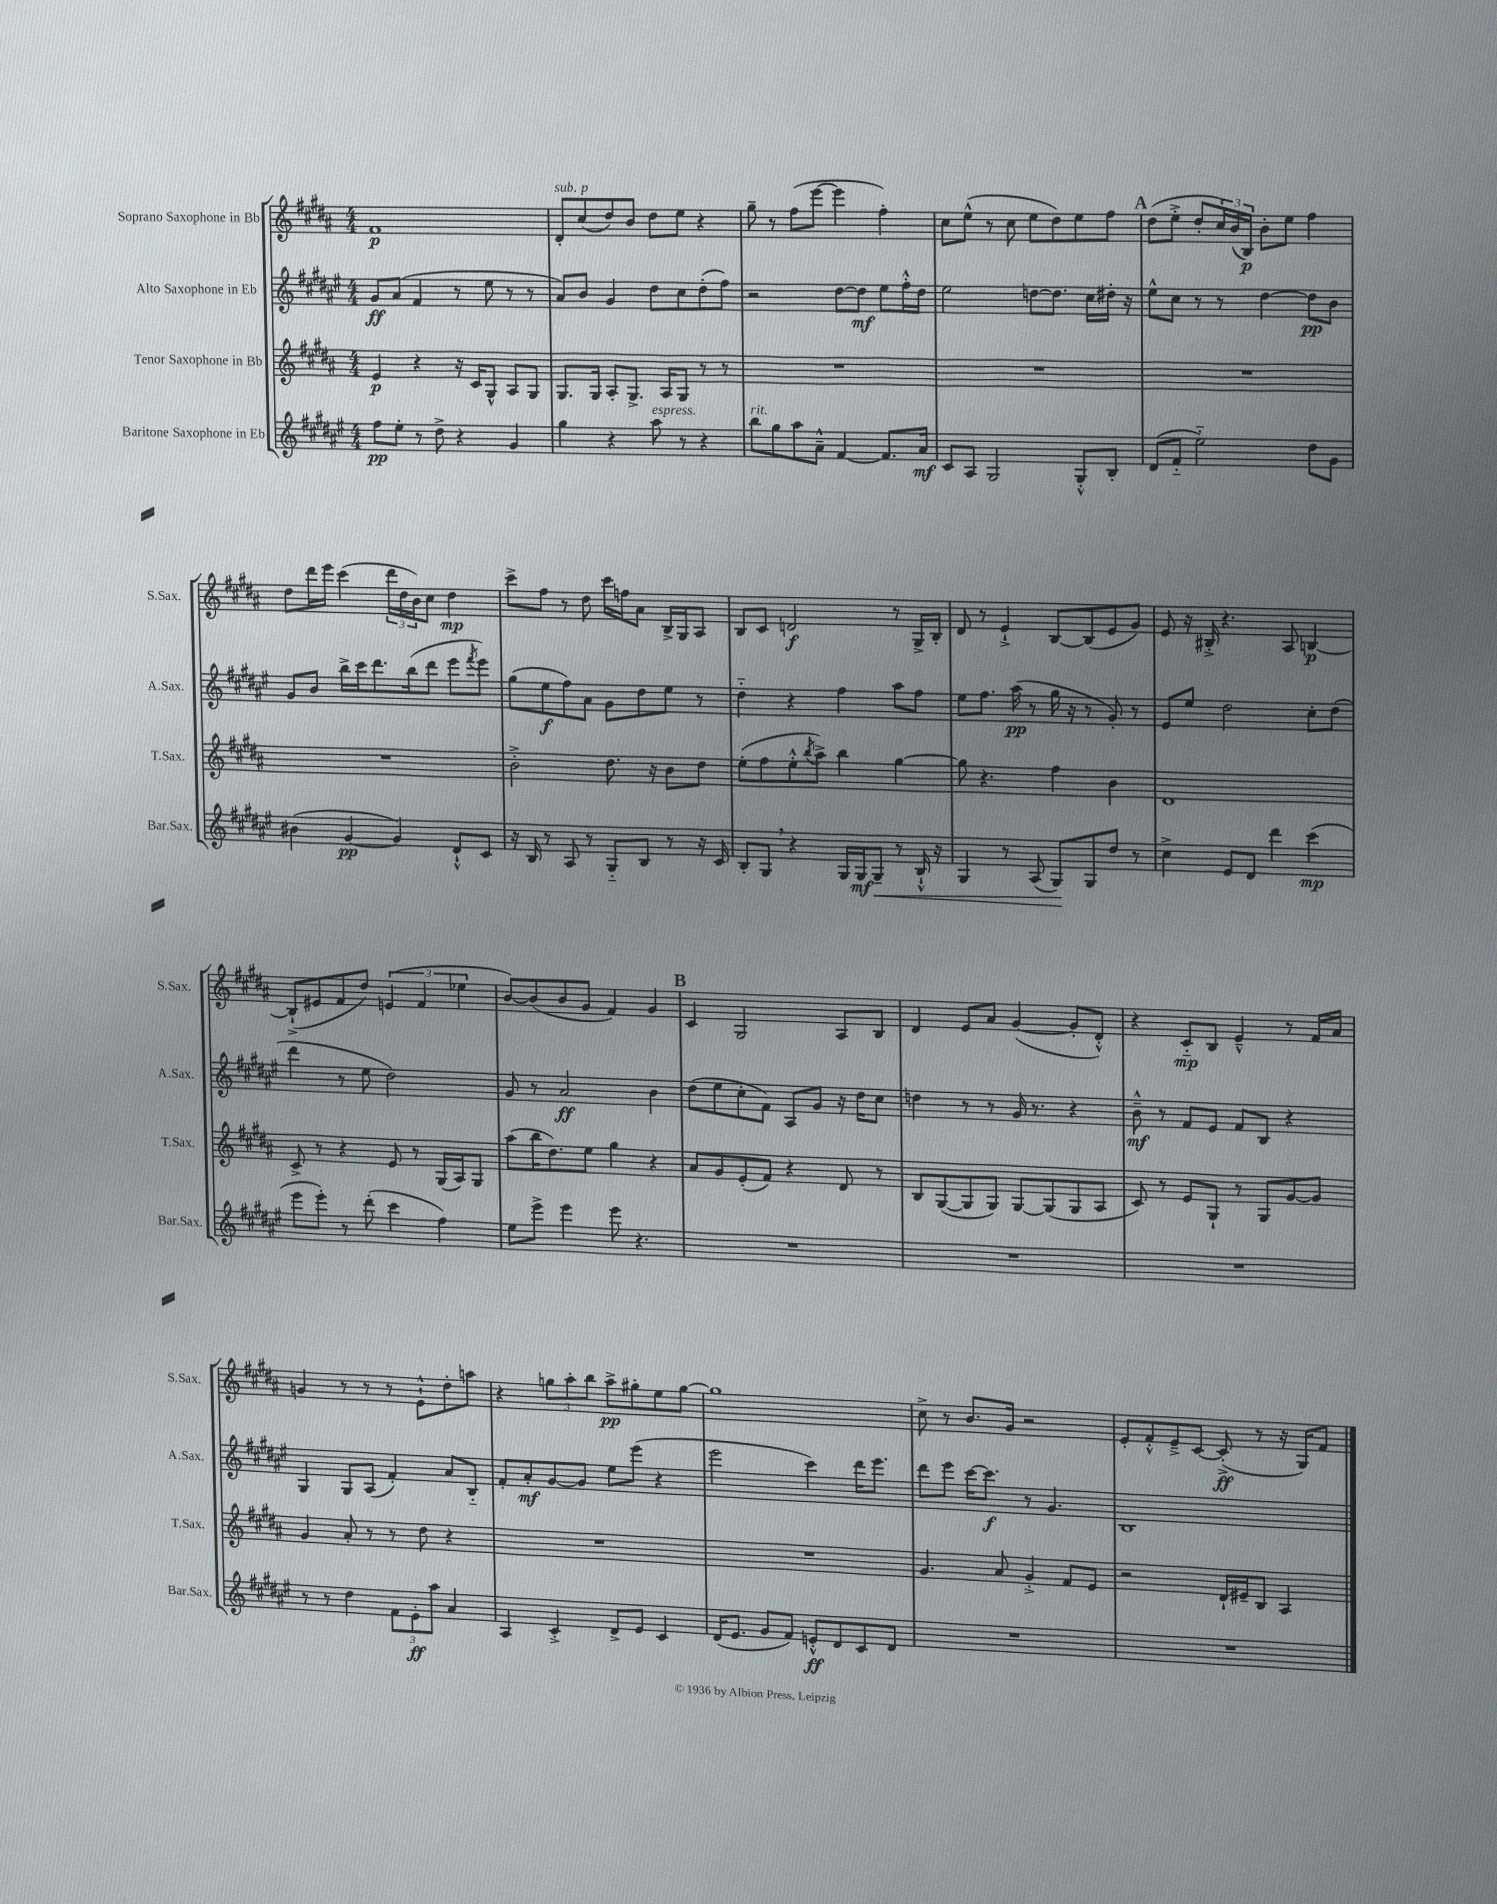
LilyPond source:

<<
\new StaffGroup <<
\new Staff = "s0" \with { instrumentName = "Soprano Saxophone in Bb" shortInstrumentName = "S.Sax." } {
    \clef treble \key b \major \numericTimeSignature \time 4/4
    fis'1\p |
    dis'8-.^\markup { \italic "sub. p" } cis''8( dis''8) b'8 dis''8 e''8 r4 |
    gis''8-- r8 fis''8( e'''8~ e'''4 fis''4-.) |
    cis''8 e''8-^( r8 cis''8 e''8 dis''8) e''8 fis''8 |
    \mark \markup { \bold "A" } dis''8( e''8-.-> dis''8-. \tuplet 3/2 { cis''16) b'16( b16\p) } b'8-. e''8 fis''4 |
    dis''8 dis'''16 e'''16 cis'''4( \tuplet 3/2 { dis'''16 dis''16 b'16) } cis''8 dis''4\mp |
    cis'''8-> fis''8 r8 dis''8 cis'''16 f''16 ais'8 b16-> gis16 ais8 |
    b8 cis'8 d'2\f r8 gis16-> b16-. |
    dis'8 r8 e'4-!-> b8~ b8( e'8 gis'8) |
    e'8 r16 bis16-.-> r4. ais8 b4~\p |
    b8-!->( eis'8 fis'8 dis''8) \tuplet 3/2 { e'4( fis'4 ees''4 } |
    b'8~) b'8( b'8 gis'8 fis'4) gis'4 |
    \mark \markup { \bold "B" } cis'4 gis2 ais8 b8 |
    dis'4 e'8 ais'8 gis'4~( gis'8-. dis'8-.-^) |
    r4 cis'8-_\mp b8 e'4---^ r8 fis'16 ais'16 |
    g'4 r8 r8 r8 e'8-!-^ dis''8-. a''8 |
    r4 \tuplet 3/2 { g''8 ais''8-. b''8 } ais''8->\pp gis''8-. e''8 gis''8~ |
    gis''1 |
    cis''8-> r8 b'8. gis'16 r2 |
    e'8-. fis'8-.-^ e'8---> cis'8~ cis'8-.->\ff( r8 r16 gis16) fis'8 \bar "|." |
}
\new Staff = "s1" \with { instrumentName = "Alto Saxophone in Eb" shortInstrumentName = "A.Sax." } {
    \clef treble \key fis \major \numericTimeSignature \time 4/4
    gis'8\ff ais'8( fis'4 r8 eis''8 r8 r8 |
    ais'8) b'8 gis'4 dis''8 cis''8 dis''8-.( fis''8) |
    r2 dis''8~ dis''8\mf eis''8 fis''16-.-^ dis''16 |
    eis''2 d''8~ d''8. cis''16 dis''16-. r16 |
    \mark \markup { \bold "A" } eis''8-^ cis''8 r8 r8 dis''4~ dis''8\pp b'8 |
    gis'8 b'8 b''16-> cis'''16 dis'''8. b''16( dis'''8 eis'''8 \acciaccatura { fis'''8 } eis'''8) |
    gis''8( eis''8\f fis''8) ais'8 gis'8 dis''8 eis''8 r8 |
    dis''4-_ r4 fis''4 ais''8 fis''8 |
    eis''8 fis''8. ais''16\pp( r8 gis''16 r16 r8 gis'8-.) r8 |
    eis'8 eis''8 dis''2 cis''8-. dis''8( |
    dis'''4 r8 eis''8 dis''2) |
    gis'8 r8 ais'2\ff b'4 |
    \mark \markup { \bold "B" } dis''8( eis''8 cis''8-. fis'8) ais8 gis'8 r16 dis''16 cis''8 |
    d''4 r8 r8 gis'16 r8. r4 |
    b'8---^\mf r8 fis'8 eis'8 fis'8 b8 r4 |
    gis4 gis8 ais8( fis'4-.) ais'8 b8-_ |
    fis'8-. ais'8-.\mf gis'8~ gis'8 eis''8 eis'''8( r4 |
    eis'''2 cis'''4) dis'''16 eis'''8. |
    dis'''8 eis'''8 cis'''16~ cis'''8.\f r8 gis'4. |
    b1 \bar "|." |
}
\new Staff = "s2" \with { instrumentName = "Tenor Saxophone in Bb" shortInstrumentName = "T.Sax." } {
    \clef treble \key b \major \numericTimeSignature \time 4/4
    e'4\p r4 r16 cis'16 gis8-^ ais8 gis8 |
    gis8. gis16 ais8-. gis8.-> ais16 gis8 r8 r8 |
    R1 |
    R1 |
    \mark \markup { \bold "A" } R1 |
    R1 |
    b'2-.-> dis''8. r16 b'8 dis''8 |
    e''8-.( fis''8 e''8-.-^ \acciaccatura { b''8 } ais''8->) b''4 gis''4~ |
    gis''8 r4. fis''4 b'4 |
    dis'1 |
    cis'8-> r8 r4 e'8 r8 gis16( ais16) gis8 |
    ais''8( b''16 dis''8.) e''8 gis''4 r4 |
    \mark \markup { \bold "B" } ais'8 gis'8 e'8-.( fis'8) r4 dis'8 r8 |
    b8 gis8~( gis8 gis8) gis8~ gis8( gis8 ais8 |
    cis'8) r8 e'8 gis8-! r8 gis8 gis'8~ gis'8 |
    gis'4 ais'8-. r8 r8 dis''8 r4 |
    R1 |
    R1 |
    gis'4. ais'8 gis'4-.-> fis'8 e'8 |
    r2 dis'16-! eis'16-- b8 ais4 \bar "|." |
}
\new Staff = "s3" \with { instrumentName = "Baritone Saxophone in Eb" shortInstrumentName = "Bar.Sax." } {
    \clef treble \key fis \major \numericTimeSignature \time 4/4
    fis''8\pp eis''8-. r8 dis''8-> r4 gis'4 |
    gis''4 r4 ais''8^\markup { \italic "espress." } r8 r4 |
    b''8^\markup { \italic "rit." } gis''8 ais''8 ais'8---^ fis'4~ fis'8. ais'16\mf |
    cis'8 ais8 gis2 gis8-.-^ b8-. |
    \mark \markup { \bold "A" } dis'8( fis'8-_ eis''2-_) dis''8 gis'8 |
    bis'4( gis'4~\pp gis'4) dis'8-!-^ cis'8 |
    r16 b16 r8 ais8 r8 gis8-_ b8 r8 r16 cis'16 |
    b8-. gis8 \breathe r4 gis16 gis16\mf gis8--\< r8 b16-!-^ r16 |
    gis4 r8 ais8( gis8\!) gis8 dis''8 r8 |
    cis''4-> eis'8 dis'8 dis'''4 cis'''4\mp( |
    eis'''8 eis'''8-.) r8 dis'''8-.( cis'''4 fis''4) |
    eis''8 eis'''8-> eis'''4 eis'''8 r4. |
    \mark \markup { \bold "B" } R1 |
    R1 |
    R1 |
    r8 r8 dis''4 \tuplet 3/2 { fis'8 eis'8-.\ff ais''8 } ais'4 |
    ais4 cis'4-.-> dis'8-> eis'8 cis'4 |
    dis'16( eis'8. gis'8 fis'8) e'8-.-^\ff dis'8 cis'8 dis'8 |
    R1 |
    R1 \bar "|." |
}
>>
>>
\layout { \context { \Score \remove "Bar_number_engraver" } }
